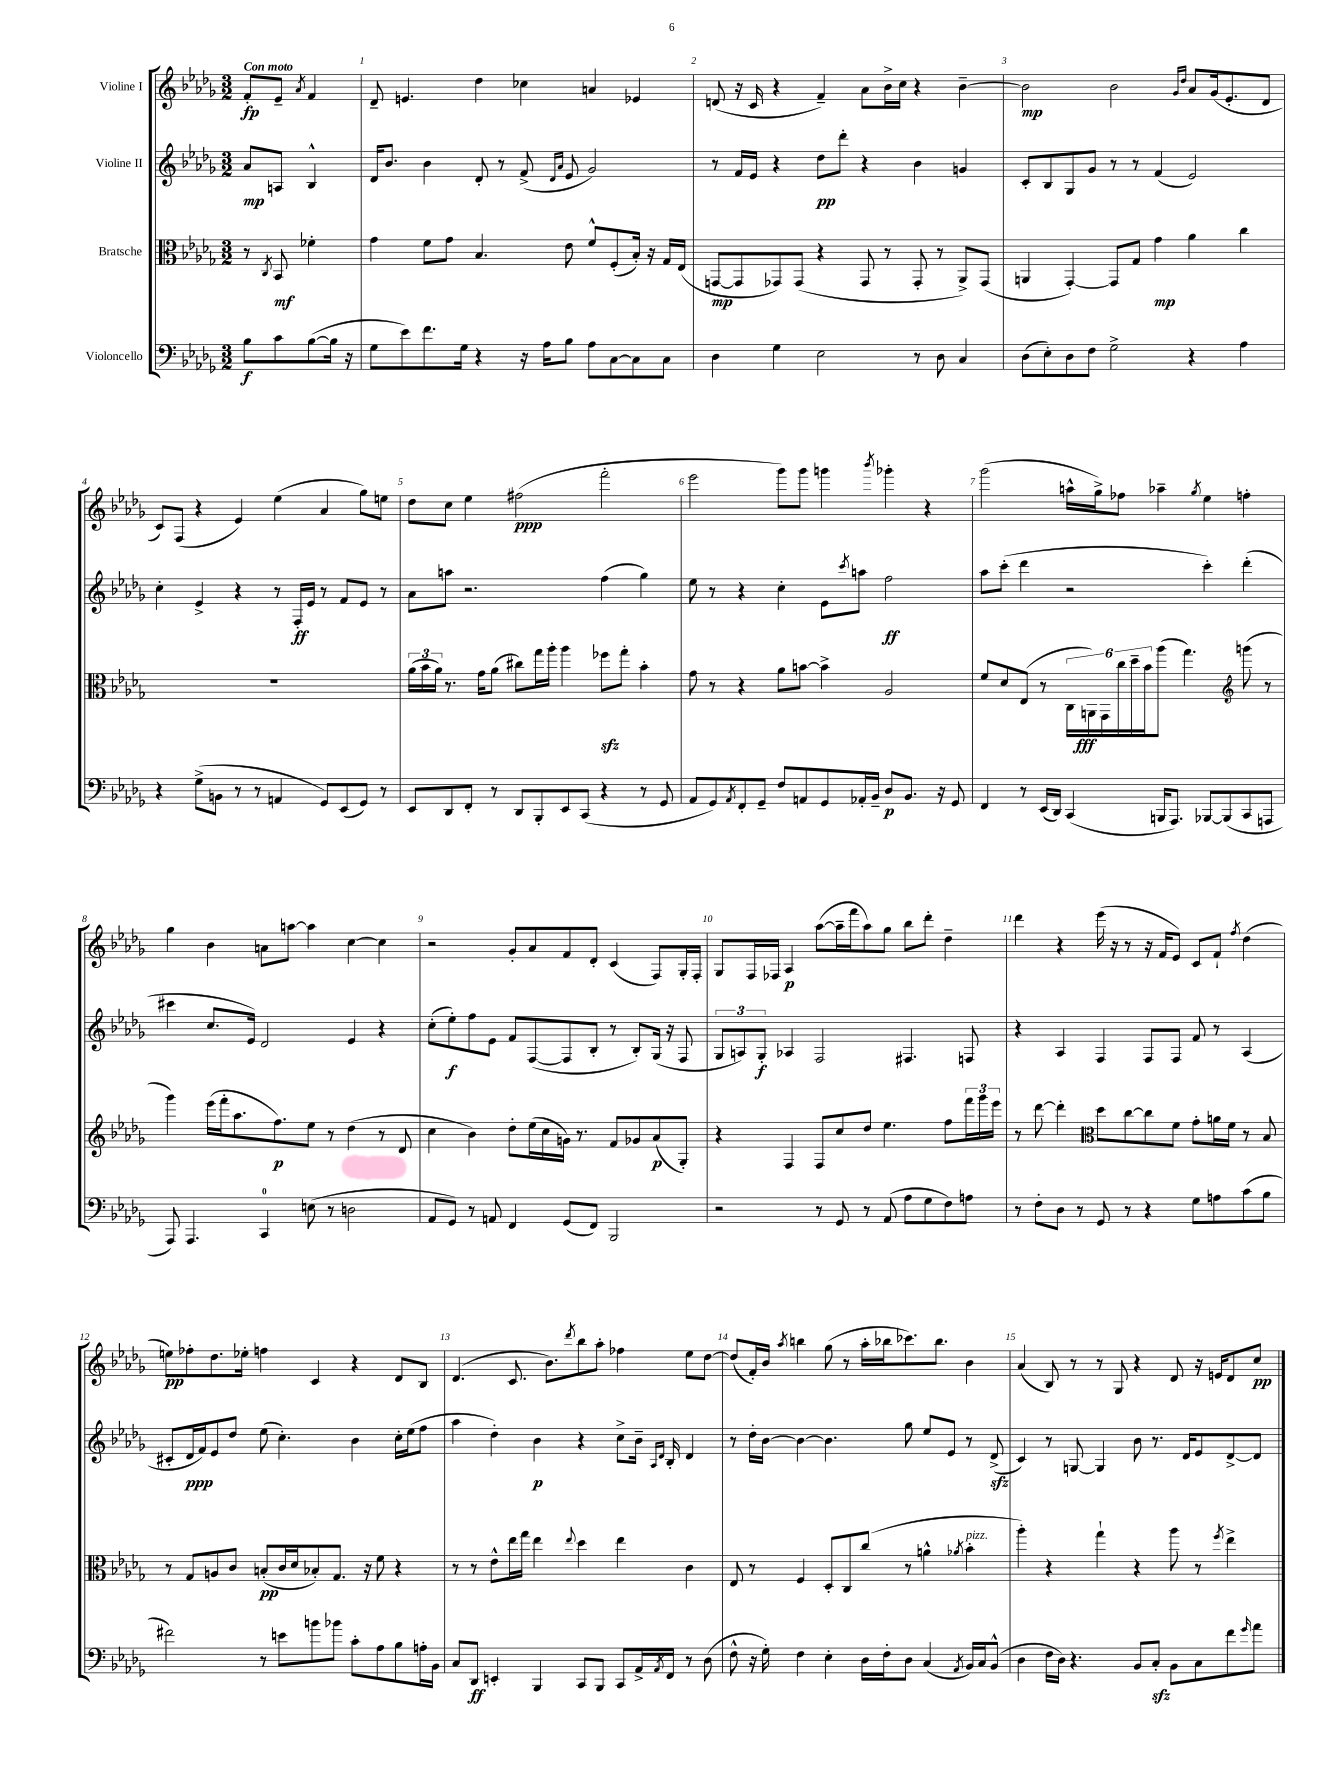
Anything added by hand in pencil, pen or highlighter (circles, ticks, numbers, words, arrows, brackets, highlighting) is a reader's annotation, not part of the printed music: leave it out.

**kern	**kern	**kern	**kern
*staff4	*staff3	*staff2	*staff1
*clefF4	*clefC3	*clefG2	*clefG2
*k[b-e-a-d-g-]	*k[b-e-a-d-g-]	*k[b-e-a-d-g-]	*k[b-e-a-d-g-]
*M3/2	*M3/2	*M3/2	*M3/2
8B-	8r	8a-	8f'
.	8qC	.	.
8c	8BB-	8A	8e-~
.	.	.	8qa-
([8B-	4f-'	4B-^^	4f
16B-]	.	.	.
16r	.	.	.
=	=	=	=
8G-	4g-	16d-	8d-~
.	.	8.b-	.
8e-)	.	.	4.e
8.f	8f	4b-	.
.	8g-	.	.
16G-	.	.	.
4r	4.B-	8d-'	4dd-
.	.	8r	.
16r	.	(8f^	4cc-
16A-	.	.	.
.	.	16qqd-	.
.	.	16qqa-	.
8B-	8e-	8e-	.
8A-	8f^^	2g-)	4a
[8C	(8F'	.	.
8C]	16B-')	.	4e-
.	16r	.	.
8C	16G-	.	.
.	(16E-	.	.
=	=	=	=
4D-	[8GG	8r	(8d
.	8GG]	16f	16r
.	.	16e-	16c
4G-	8GG-)	4r	4r
.	(8GG-	.	.
2E-	4r	8dd-	4f~)
.	.	8ddd-'	.
.	8GG-	4r	8a-
.	8r	.	16b-^
.	.	.	16cc
8r	8GG-'	4b-	4r
8D-	8r	.	.
4C	8AA-^)	4g	[4b-~
.	(8GG-	.	.
=	=	=	=
(8D-	4AA	8c'	2b-]
8E-')	.	8B-	.
8D-	[4GG-')	8G-	.
8F	.	8g-	.
2G-^	8GG-]	8r	2b-
.	8G-	8r	.
.	4g-	(4f	.
.	.	.	16qqg-
.	.	.	16qqdd-
4r	4a-	2e-)	8a-
.	.	.	(16g-
.	.	.	8.e-'
4A-	4cc	.	.
.	.	.	8d-
=	=	=	=
4r	1.r	4cc'	8c)
.	.	.	(8F
(8G-^	.	4e-^	4r
8BB	.	.	.
8r	.	4r	4e-)
8r	.	.	.
4AA	.	8r	(4ee-
.	.	16F'	.
.	.	16e-	.
8GG-)	.	8r	4a-
(8EE-	.	8f	.
8GG-)	.	8e-	8gg-)
8r	.	8r	8ee
=	=	=	=
8EE-	(24a-	8a-	8dd-
.	24b-	.	.
.	24a-)	.	.
8DD-	8.r	8aa	8cc
8FF'	.	2.r	4ee-
.	16g-	.	.
8r	(8a-	.	.
8DD-	8cc#)	.	(2ff#
8BBB-'	16gg-	.	.
.	16aa-'	.	.
8EE-	4aa-	.	.
(8CC	.	.	.
4r	8ff-	(4ff	2fff'
.	8gg-'	.	.
8r	4b-'	4gg-)	.
8GG-	.	.	.
=	=	=	=
8AA-	8g-	8ee-	2eee-
8GG-)	8r	8r	.
8qAA-	.	.	.
8FF'	4r	4r	.
8GG-~	.	.	.
8F	8a-	4cc'	8ggg-)
8AA	[8b	.	8ggg-
8GG-	4b^]	8e-	4ggg
.	.	8qccc	.
16AA-'	.	8aa	.
16BB-~	.	.	.
.	.	.	8qbbb-
8D-	2A-	2ff	4ggg-'
8.BB-	.	.	.
.	.	.	4r
16r	.	.	.
8GG-	.	.	.
=	=	=	=
4FF	8f	8aa-	(2ggg-
.	8d-	(8ccc'	.
8r	(8E-	4ddd-	.
(16EE-	8r	.	.
16DD-)	.	.	.
(4CC	24C	2r	16aa^^
.	24AA)	.	.
.	.	.	16gg-^)
.	24GG-	.	.
.	24cc	.	8ff-
.	24dd-~	.	.
.	24b-	.	.
16BBB	(8aa-	.	4aa-~
8.AAA-)	.	.	.
.	4.gg-)	.	.
.	.	.	8qgg-
[8BBB-	.	4ccc')	4ee-
(8BBB-]	.	.	.
*	*clefG2	*	*
8CC	(8ggg	(4ddd-'	4ff'
8AAA	8r	.	.
=	=	=	=
8AAA-)	4ggg-)	4ccc#	4gg-
4.AAA-	.	.	.
.	(16eee-	8.cc	4b-
.	16fff'	.	.
.	8.aa-	.	.
.	.	16e-)	.
4CC	.	2d-	8a
.	8.ff)	.	.
.	.	.	[8aa
(8E	8ee-	.	4aa]
8r	8r	.	.
2D	(4dd-	4e-	[4cc
.	8r	4r	4cc]
.	8d-	.	.
=	=	=	=
8AA-	4cc	(8cc'	2r
8GG-)	.	8ee-')	.
8r	4b-)	8ff	.
8AA	.	8e-	.
4FF	8dd-'	8f	8g-'
.	(16ee-	([8F	8a-
.	16cc	.	.
(8GG-	16g)	8F]	8f
.	8.r	.	.
8FF)	.	8B-'	8d-'
2BBB-	8f	8r	(4c
.	8g-	8B-')	.
.	(8a-	(16G-	8F)
.	.	16r	.
.	8G-')	8F	16G-'
.	.	.	16F'
=	=	=	=
2r	4r	12G-	8G-
.	.	12A)	.
.	.	.	16F
.	.	12G-'	.
.	.	.	16F-
.	4F	4A-	4A-
8r	8F	2F	([8aa-
8GG-	8cc	.	16aa-~]
.	.	.	16fff
8r	8dd-	.	8aa-)
(8AA-	4.ee-	.	8gg-
8A-	.	4.F#	8bb-
8G-	.	.	8ddd-'
8F)	8ff	.	4dd-~
8A	24fff	8F	.
.	24ggg-	.	.
.	24eee-	.	.
=	=	=	=
8r	8r	4r	4ddd-
8F'	[8ddd-	.	.
8D-	4ddd-']	4A-	4r
8r	.	.	.
*	*clefC3	*	*
8GG-	8dd-	4F	(16eee-
.	.	.	16r
8r	[8cc	.	8r
4r	8cc]	8F	16r
.	.	.	16f
.	8f	8F	8e-)
8G-	8g-'	8f	8c
8A	16a	8r	8f`
.	16f	.	.
.	.	.	8qff
(8c	8r	(4A-	(4dd-
8B-	8B-	.	.
=	=	=	=
2f#)	8r	8c#'	8ee)
.	8G-	16d-	8ff-'
.	.	16f)	.
.	8A	8e-	8.dd-
.	8c	8dd-	.
.	.	.	16ee-'
8r	(8B'	(8ee-	4ff
8e	16c	4.cc')	.
.	16d-	.	.
8b	8B-')	.	4c
8b-	8.G-	.	.
8c'	.	4b-	4r
.	16r	.	.
8A-	8f	.	.
8B-	4r	16cc'	8d-
.	.	(16ee-	.
16A'	.	8ff	8B-
16BB-	.	.	.
=	=	=	=
8C	8r	4aa-	(4.d-
8DD-	8r	.	.
4EE'	8e-^^	4dd-')	.
.	16ee-	.	8.c
.	16gg-	.	.
4BBB-	4ee-	4b-	.
.	.	.	8.b-)
.	8qqee-	.	8qddd-
8CC	4dd-	4r	8bb-
8BBB-	.	.	8aa-'
8CC	4ee-	8cc^	4ff-
16AA-^	.	16b-~	.
.	.	16qqA-	.
8qAA-	.	16qqd-	.
16FF	.	16B-'	.
8r	4c	4d-	8ee-
(8D-	.	.	[8dd-
=	=	=	=
8F^^	8E-	8r	(8dd-]
16r	8r	16dd-'	16f')
16G-')	.	[16b-	16b-
.	.	.	8qaa-
4F	4F	4b-_	4bb
4E-'	8D-'	4.b-]	(8gg-
.	8C	.	8r
16D-	(8cc	.	16aa-'
16F'	.	.	16bb-
8D-	8r	8gg-	8.ccc-)
(4C	4a^^	8ee-	.
.	.	.	8.bb-
.	.	8e-	.
8qAA-	8qa-	.	.
16BB-)	4b-'	8r	4b-
16C	.	.	.
(8BB-^^	.	(8d-^	.
=	=	=	=
4D-	4aa-')	4c)	(4a-
16F	4r	8r	8B-)
16D-)	.	.	.
4.r	.	[8G	8r
.	4gg-`	4G]	8r
.	.	.	8G-
8BB-	4r	8b-	4r
8C'	.	8.r	.
8BB-	8aa-	.	8d-
.	.	16d-	.
8C	8r	8e-	16r
.	.	.	16e
.	8qff	.	.
8f	4ee-^	[8d-^	8d-
16qqg-	.	.	.
8a-	.	8d-]	8cc
==	==	==	==
*-	*-	*-	*-
